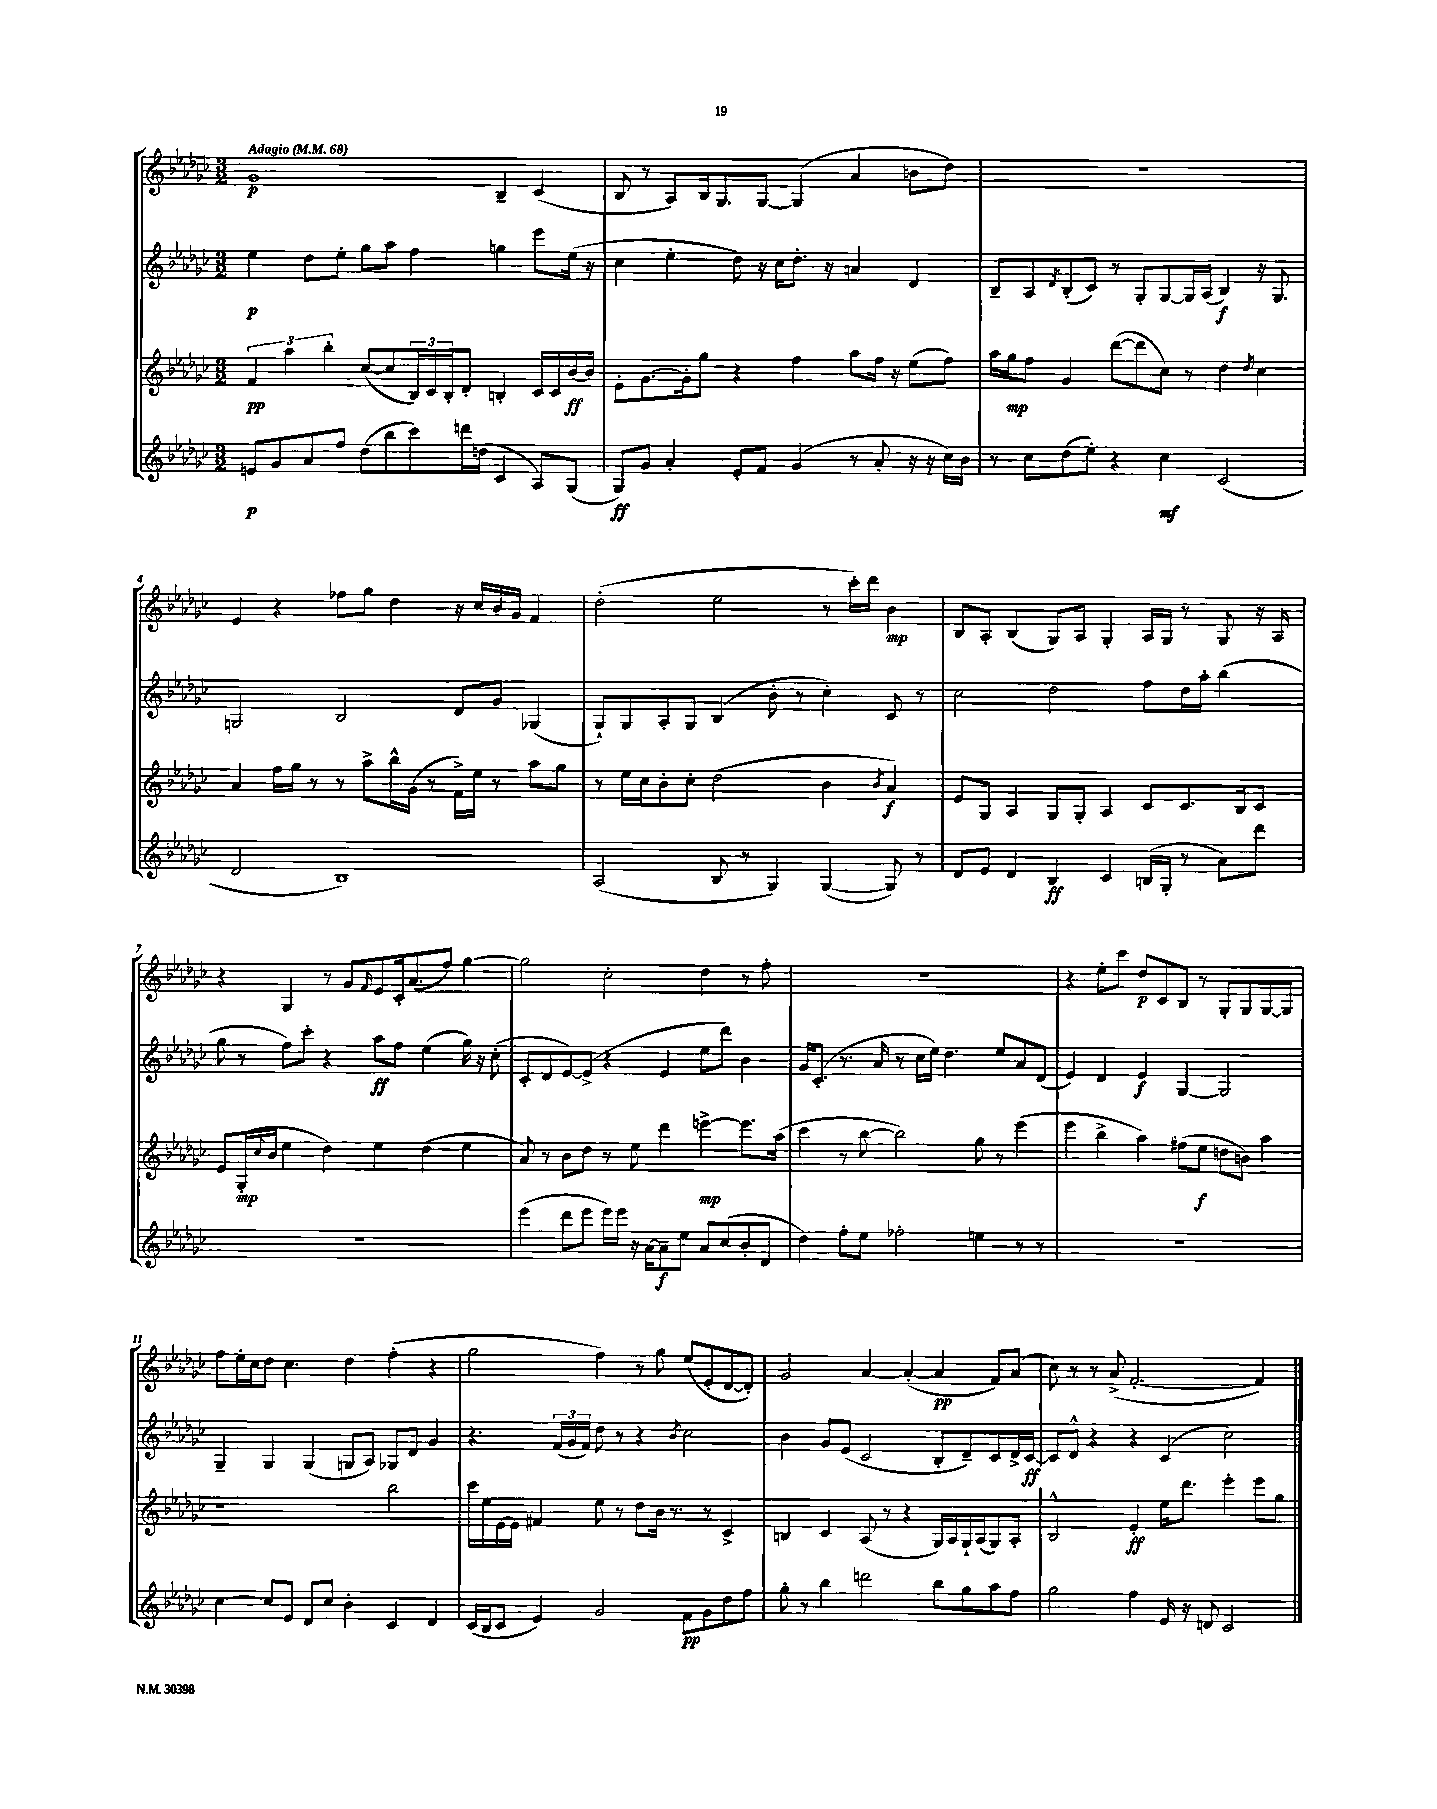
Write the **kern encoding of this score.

**kern	**kern	**kern	**kern
*staff4	*staff3	*staff2	*staff1
*clefG2	*clefG2	*clefG2	*clefG2
*k[b-e-a-d-g-c-]	*k[b-e-a-d-g-c-]	*k[b-e-a-d-g-c-]	*k[b-e-a-d-g-c-]
*M3/2	*M3/2	*M3/2	*M3/2
*MM68	*MM68	*MM68	*MM68
8e/L	6f/	4ee-\	1g-
8g-/	.	.	.
.	6aa-\	.	.
8a-/	.	8dd-\L	.
.	6bb-'\	.	.
8ff/J	.	8ee-'\J	.
(8dd-\L	([8cc-/L	8gg-\L	.
8bb-\	8cc-/]	8aa-\J	.
8ccc-\)	24B-/L)	4ff\	.
.	24c-/	.	.
.	24B-'/J	.	.
16ddd\L	8d-'/J	.	.
(16dd\JJ	.	.	.
4c-/	4B'/	4gg\	4B-~/
8A-/L)	16c-/LL	8eee-\L	(4c-/
.	16c-/	.	.
(8G-/J	[16b-/	(16ee-\Jk	.
.	16b-/]JJ	16r	.
=	=	=	=
8G-/L)	8e-'\L	4cc-\	8B-/
8g-/J	[8.g-\	.	8r
4a-'/	.	4ee-'\	8A-/L)
.	16g-'\]k	.	.
.	8gg-\J	.	16B-/k
.	.	.	8.G-/
8e-'/L	4r	8dd-\)	.
8f/J	.	16r	[8G-/J
.	.	16cc-\LK	.
(4g-/	4ff\	8.dd-'\J	(4G-/]
.	.	16r	.
8r	8aa-\L	4a/	4a-/
8a-'/	16ff\Jk	.	.
.	16r	.	.
16r	(8ee-\L	4d-/	8b\L
16r	.	.	.
16cc-\LL)	8ff\J)	.	8dd-\J)
16b-\JJ	.	.	.
=	=	=	=
8r	16aa-\LL	8B-~/L	1.r
.	16gg-\J	.	.
8cc-\L	8ff\J	8A-/	.
.	.	8qd-/	.
(8dd-\	4g-/	(8B-'/	.
8ee-'\J)	.	8c-/J)	.
4r	([8ddd-\L	8r	.
.	8ddd-\]	8G-'/L	.
4cc-\	8cc-\J)	[8G-/	.
.	8r	16G-/]L	.
.	.	(16A-/JJ	.
(2c-/	4dd-\	4B-/)	.
.	8qdd-/	.	.
.	4cc-\	16r	.
.	.	8.G-/	.
=	=	=	=
2d-/	4a-/	2G/	4e-/
.	16ff\LL	.	4r
.	16gg-\JJ	.	.
.	8r	.	.
1B-)	8r	2B-/	8ff-\L
.	8aa-^\L	.	8gg-\J
.	16bb-^^\L	.	4dd-\
.	(16g-\JJ	.	.
.	8r	.	.
.	16f^\LL)	8d-/L	16r
.	16ee-\JJ	.	16cc-/LL
.	8r	8g-/J	16b-/
.	.	.	16g-/JJ
.	8aa-\L	(4G-/	4f/
.	8gg-\J	.	.
=	=	=	=
(2A-/	8r	8G-`/L)	(2dd-'\
.	16ee-\LL	8G-/	.
.	16cc-\J	.	.
.	8b-'\	8A-'/	.
.	8cc-'\J	8G-/J	.
8B-/	(2dd-\	(4B-/	2ee-\
8r	.	.	.
4G-/)	.	8b-'\	.
.	.	8r	.
([4G-/	4b-\	4cc-'\)	8r
.	.	.	16ccc-'\LL)
.	.	.	16ddd-\JJ
.	8qb-/	.	.
8G-/])	4a-/)	8c-/	4b-\
8r	.	8r	.
=	=	=	=
8d-/L	8e-/L	2cc-\	8B-/L
8e-/J	8G-/J	.	8A-'/J
4d-/	4A-/	.	(4B-/
4B-/	8G-/L	2dd-\	8G-/L)
.	8G-'/J	.	8A-/J
4c-/	4A-/	.	4G-'/
(16B/LL	8c-/L	8ff\L	16A-/LL
16G-'/JJ	.	.	16G-/JJ
8r	8.c-/	16dd-\L	8r
.	.	16aa-'\JJ	.
8a-\L)	.	(4bb-\	8G-/
.	16B-/k	.	.
8ddd-\J	8c-/J	.	16r
.	.	.	16A-/
=	=	=	=
1.r	8e-/L	8gg-\	4r
.	(16G-'/L	8r	.
.	8qqcc-/	.	.
.	16b-/JJ	.	.
.	4ee-\	8ff\L)	4G-/
.	.	8ccc-'\J	.
.	4dd-\)	4r	8r
.	.	.	8g-/L
.	.	.	16qqf/
.	4ee-\	8aa-\L	8e-/
.	.	8ff\J	16c-'/k
.	.	.	(8.a-/
.	(4dd-\	(4ee-\	.
.	.	.	8ff/J)
.	4ee-\	16gg-\)	[4gg-\
.	.	16r	.
.	.	(8cc-'\	.
=	=	=	=
(4eee-\	8a-/)	8c-'/L	2gg-\]
.	8r	8d-/	.
8ddd-\L	8b-\L	[8e-/)	.
8eee-\J	8dd-\J	(8e-^/]J	.
16eee-\LL)	8r	4r	2cc-'\
16eee-\JJ	.	.	.
16r	8ee-\	.	.
[16a-\LK	.	.	.
8a-~\]	4ddd-\	4e-/	.
8ee-\J	.	.	.
8a-/L	[4eee^\	8ee-\L	4dd-\
(8cc-/	.	8ddd-\J)	.
8b-'/	8.eee\]L	4b-\	8r
8d-/J	.	.	8ff'\
.	(16aa-\Jk	.	.
=	=	=	=
4dd-\)	4ccc-\	16g-/LK	1.r
.	.	(8.c-'/J	.
8ff'\L	8r	8.r	.
8ee-\J	[8bb-\	.	.
.	.	16a-/	.
2ff-'\	2bb-\])	8r	.
.	.	16cc-\LL	.
.	.	16ee-\JJ)	.
.	.	4.dd-\	.
4ee\	8gg-\	.	.
.	8r	8ee-/L	.
8r	(4eee-\	8a-/	.
8r	.	(8d-/J	.
=	=	=	=
1.r	4eee-\	4e-/)	4r
.	4bb-^\	4d-/	8ee-'\L
.	.	.	8ccc-\J
.	4aa-\)	4e-/	8dd-/L
.	.	.	8c-/
.	(8ff#\L	[4G-/	8B-/J
.	8ee-\J	.	8r
.	8dd\L	2G-/]	8G-'/L
.	8b\J)	.	8G-/
.	4aa-\	.	[8G-/
.	.	.	8G-/]J
=	=	=	=
[4cc-\	1r	4G-~/	8ff\L
.	.	.	16ee-'\L
.	.	.	16cc-\J
8cc-/]L	.	4G-/	8dd-\J
8e-/J	.	.	4.cc-\
8d-/L	.	(4G-/	.
8cc-/J	.	.	.
4b-'\	.	8G/L	4dd-\
.	.	8A-/J)	.
4c-/	2bb-\	8G-/L	(4ff'\
.	.	8d-/J	.
4d-/	.	4g-/	4r
=	=	=	=
(16c-/LL	16ccc-\LL	4.r	2gg-\
16B-/J	16ee-\	.	.
8c-/J	[16e-\	.	.
.	16e-\]JJ	.	.
4e-/)	4f#/	.	.
.	.	(24f/LL	.
.	.	24g-/	.
.	.	24f/JJ)	.
2g-/	8ee-\	8dd-\	4ff\)
.	8r	8r	.
.	8dd-\L	4r	8r
.	16b-\Jk	.	8gg-\
.	8.r	.	.
.	.	8qb-/	.
8f\L	.	2cc-\	(8ee-/L
8g-\	8r	.	8e-'/
8dd-\	4c-^/	.	[8d-/
8ff\J	.	.	8d-'/]J)
=	=	=	=
8gg-'\	4B/	4b-\	2g-/
8r	.	.	.
4bb-\	4c-/	8g-/L	.
.	.	(8e-/J	.
2ddd\	(8A-/	2c-/	[4a-/
.	8r	.	.
.	4r	.	(4a-'/_
8bb-\L	16G-/LL)	8B-'/L	4a-/]
.	16A-/	.	.
8gg-\	16G-`/	8d-~/)	.
.	(16A-/J	.	.
8aa-\	8G-/)	8c-/	8f/L)
8ff\J	8A-'/J	16d-^/L	(8a-/J
.	.	[16c-/JJ	.
=	=	=	=
2gg-\	2B-^^/	8c-/]L	8cc-\)
.	.	8d-^^/J	8r
.	.	4r	8r
.	.	.	(8a-^/
4ff\	4e-'/	4r	[2.f'/
16e-/	16ee-\LK	(4c-/	.
16r	8.ddd-\J	.	.
8d/	.	.	.
2c-/	4eee-'\	2cc-\)	.
.	8eee-\L	.	4f/])
.	8gg-\J	.	.
==	==	==	==
*-	*-	*-	*-
